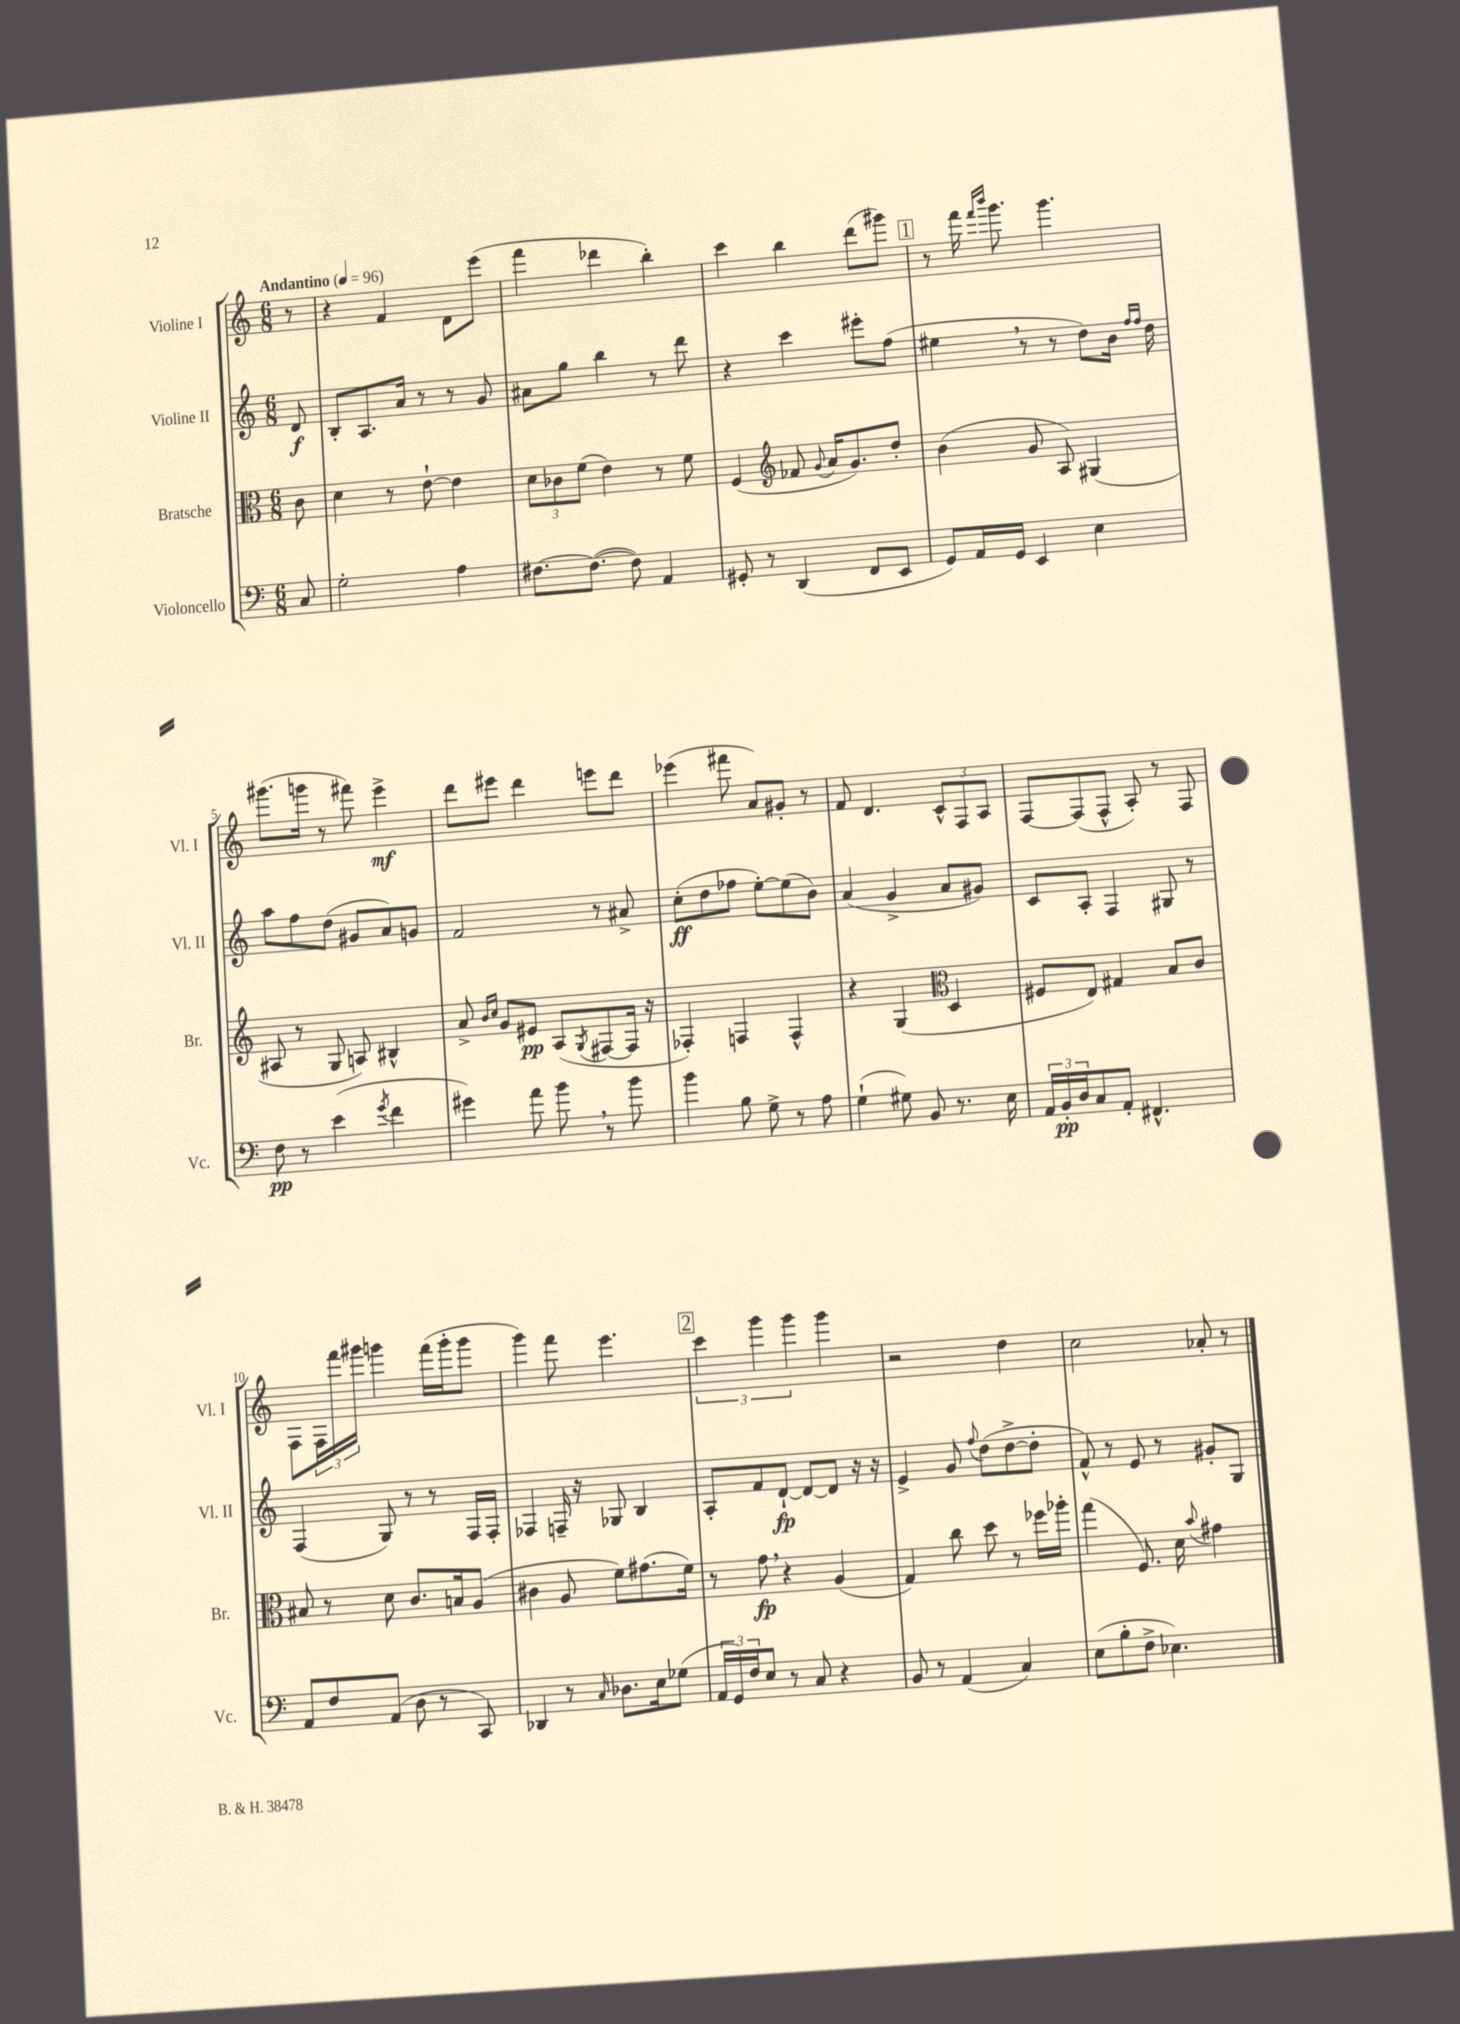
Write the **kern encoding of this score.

**kern	**kern	**kern	**kern
*staff4	*staff3	*staff2	*staff1
*clefF4	*clefC3	*clefG2	*clefG2
*k[]	*k[]	*k[]	*k[]
*M6/8	*M6/8	*M6/8	*M6/8
*MM96	*MM96	*MM96	*MM96
8C/	8c\	8d/	8r
=	=	=	=
2G'\	4d\	8B'/L	4r
.	.	8.A/	.
.	8r	.	4f/
.	.	16a/Jk	.
.	[8e`\	8r	.
4A\	4e\]	8r	8d\L
.	.	8g/	(8eee\J
=	=	=	=
[8.F#\L	12d\L	8a#\L	4fff\
.	12c-\	.	.
.	.	8gg\J	.
.	(12f\J	.	.
(8.F#\_J	.	.	.
.	4e\)	4bb\	4ddd-\
8F#\])	.	.	.
4AA/	8r	8r	4bb'\)
.	8f\	8ddd\	.
=	=	=	=
8GG#'/	(4F/	4r	4ccc\
8r	.	.	.
*	*clefG2	*	*
(4DD/	8f-/	4ccc\	4bb\
.	8qqg/	.	.
.	16a/LK	.	.
.	8.g/)	.	.
8FF/L	.	8eee#'\L	(8ddd\L
8EE/J	8dd'/J	(8ff\J	8ggg#\J)
=	=	=	=
8GG/L)	(4b\	4ee#\	8r
16AA/L	.	.	16fff\
.	.	.	16qqfff/LL
.	.	.	16qqbbb/JJ
16GG/JJ	.	.	8.ggg\
4EE/	8g/	8r	.
.	8A/)	8r	4.ggg\
4E\	(4G#/	8dd\L)	.
.	.	16b\Jk	.
.	.	16qqff/LL	.
.	.	16qqff/JJ	.
.	.	16dd\	.
=	=	=	=
8F\	8A#/	8aa\L	(8.ggg#\L
8r	8r	8ff\	.
.	.	.	16ggg\Jk
(4e\	8G/	(8dd\J	8r
.	8A/)	8g#/L	8fff#\)
8qg/	.	.	.
4f\	4B#^^/	8a/)	4eee^\
.	.	8g/J	.
=	=	=	=
4g#\)	8a^/	2f/	8ddd\L
.	16qqb/LL	.	.
.	16qqcc/JJ	.	.
.	8g/L	.	8eee#\J
8a\	8e#/J	.	4ddd\
8b\	(8A/L	.	.
.	8qG/	.	.
8r	[8F#/	8r	8eee\L
8b\	16F#/]Jk	8a#^/	8ddd\J
.	16r	.	.
=	=	=	=
4b\	4F-'/)	(8cc'\L	(4eee-\
.	.	8dd\	.
8B\	4F/	8ff-\J	8fff#\
8G^\	.	[8ee'\L)	8a/L)
8r	4F^^/	(8ee\]	8g#'/J
8A\	.	8b\J)	8r
=	=	=	=
(4G`\	4r	(4a/	8f/
.	.	.	4.d/
8G#\)	(4G/	4g^/	.
8BB/	.	.	.
*	*clefC3	*	*
8.r	4D/	8a/L	12c^^/L
.	.	.	12F/
.	.	8g#/J)	.
.	.	.	12A/J
16E\	.	.	.
=	=	=	=
24AA/LL	8F#/L	8c/L	[8F/L
24BB'/	.	.	.
24D/J	.	.	.
8C/	8E/J)	8A'/J	(8F/]
8AA'/J	4G#/	4F/	8F^^/J
4.FF#^^/	.	.	8A'/)
.	8B/L	8G#/	8r
.	8c/J	8r	8F/
=	=	=	=
8AA/L	8B#/	(4F/	8F\L
8F/	8r	.	24F\L
.	.	.	24fff\
.	.	.	24ggg#\JJ
(8AA/J	8d\	8G/)	4ggg\
8D\	8.c/L	8r	.
8r	.	8r	(16fff\LL
.	16B/k	.	16ggg'\J
8CC/)	(8A/J	16F/LL	8ggg\J
.	.	16F'/JJ	.
=	=	=	=
4DD-/	4c#\	4F-/	4ggg\)
8r	8A/	16F~/	8fff\
.	.	16r	.
16qqC/	.	.	.
8.D-\L	8f\L)	8G-/	4.eee\
.	(8.g#\	4B/	.
16E\k	.	.	.
(8G-\J	.	.	.
.	16f\Jk)	.	.
=	=	=	=
24AA/LL	8r	8A'/L	6ccc\
24GG/)	.	.	.
24F/J	.	.	.
8E/J	8g\	8f/	.
.	.	.	6ggg\
8r	4r	[8d`/J	.
.	.	.	6ggg\
8C/	.	8d/_L	.
4r	(4A/	8d/]J	4ggg\
.	.	16r	.
.	.	16r	.
=	=	=	=
8BB/	4G/)	4e^/	2r
8r	.	.	.
(4AA/	8cc\	8g/	.
.	.	8qqff/	.
.	8dd\	(8dd\L	.
4C/)	8r	[8dd^\	4dd\
.	16ff-\LL	8dd'\]J	.
.	16aa-'\JJ	.	.
=	=	=	=
(8E\L	(4gg\	8f^^/)	2cc\
8B'\	.	8r	.
8F^\J	8.F/)	8e/	.
4.E-\)	.	8r	.
.	16d\	.	.
.	8qqb/	.	.
.	4g#\	8g#'/L	8a-'/
.	.	8G/J	8r
==	==	==	==
*-	*-	*-	*-
